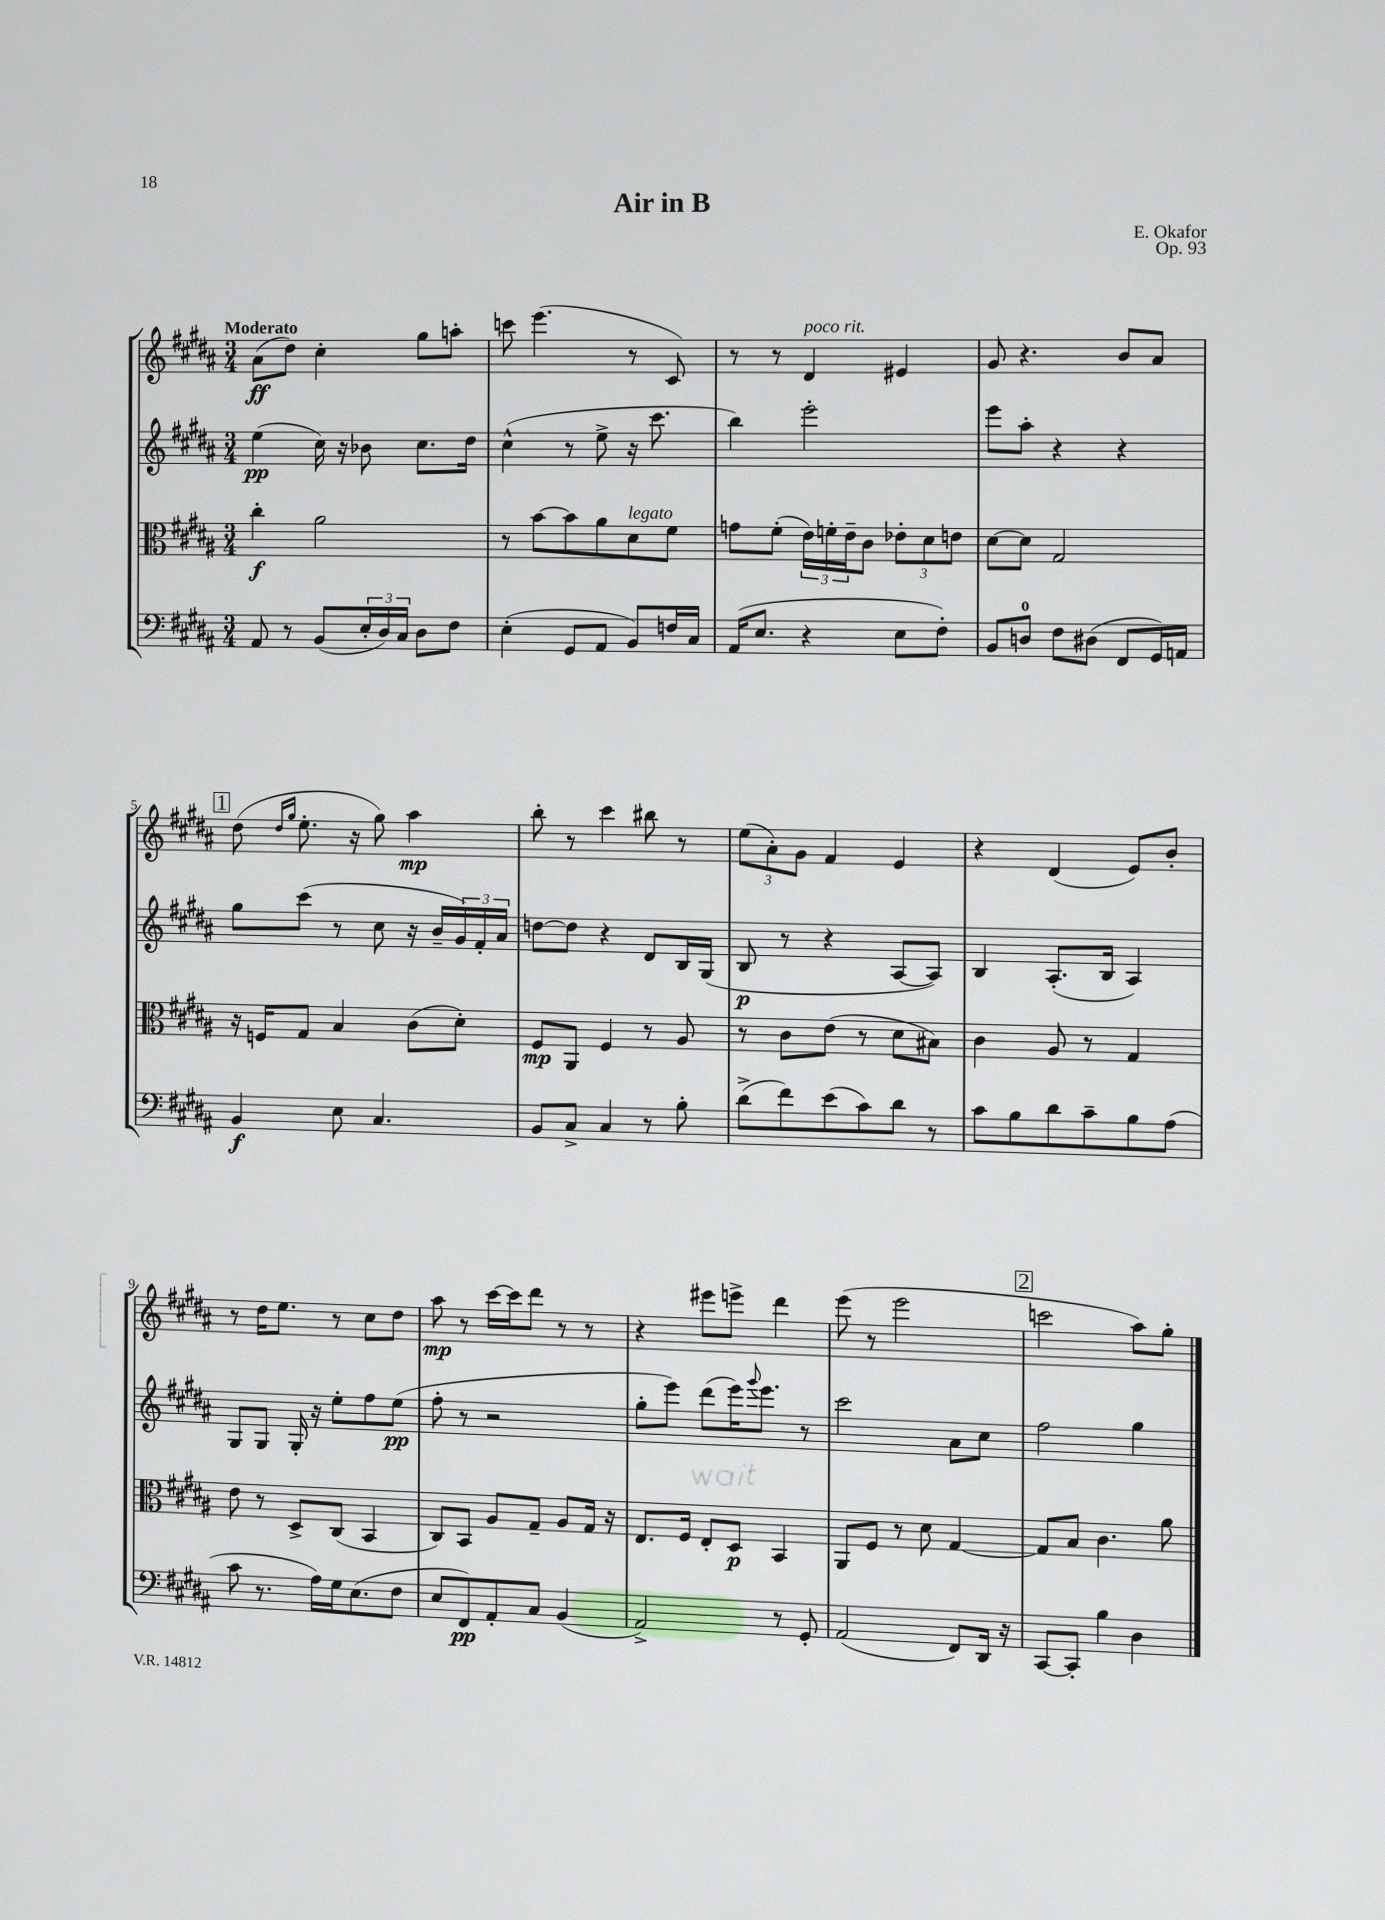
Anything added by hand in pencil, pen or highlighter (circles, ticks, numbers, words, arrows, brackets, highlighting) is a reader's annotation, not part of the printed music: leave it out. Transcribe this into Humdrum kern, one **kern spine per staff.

**kern	**kern	**kern	**kern
*staff4	*staff3	*staff2	*staff1
*clefF4	*clefC3	*clefG2	*clefG2
*k[f#c#g#d#a#]	*k[f#c#g#d#a#]	*k[f#c#g#d#a#]	*k[f#c#g#d#a#]
*M3/4	*M3/4	*M3/4	*M3/4
8AA#	4cc#'	(4ee	(8a#
8r	.	.	8dd#)
(8BB	2a#	16cc#)	4cc#'
.	.	16r	.
24E'	.	8b-	.
24D#)	.	.	.
24C#	.	.	.
8D#	.	8.cc#	8gg#
8F#	.	.	8aa'
.	.	16dd#	.
=	=	=	=
(4E'	8r	(4cc#^^	8ccc
.	[8b	.	(4.eee
8GG#	8b]	8r	.
8AA#	8a#	8ee^	.
8BB)	8d#	16r	8r
.	.	8.ccc#	.
16F	8f#	.	8c#)
16C#	.	.	.
=	=	=	=
(16AA#	8g	4bb)	8r
8.E	.	.	.
.	(8f#'	.	8r
4r	24e)	2eee'	4d#
.	24f'	.	.
.	24e~	.	.
.	8c#	.	.
8E	12e-'	.	4e#
.	12d#	.	.
8F#')	.	.	.
.	12e	.	.
=	=	=	=
8BB	[8d#	8eee	8g#
8D	8d#]	8aa#'	4.r
8F#	2G#	4r	.
(8D#	.	.	.
8FF#	.	4r	8b
16GG#)	.	.	8a#
16AA	.	.	.
=	=	=	=
4BB	16r	8gg#	(8dd#
.	16F	.	.
.	.	.	16qqdd#
.	.	.	16qqgg#
.	8G#	(8ccc#	8.ee'
8E	4B	8r	.
.	.	.	16r
4.C#	.	8cc#	8gg#)
.	(8c#	16r	4aa#
.	.	16b~	.
.	8d#')	24g#)	.
.	.	24f#'	.
.	.	24a#	.
=	=	=	=
8BB	8F#	[8dd	8bb'
8C#^	8AA#	8dd]	8r
4C#	4F#	4r	4ccc#
8r	8r	8d#	8bb#
8B'	8A#	16B	8r
.	.	(16G#	.
=	=	=	=
(8d#^	8r	8B	(12ee
.	.	.	12a#')
8f#)	8c#	8r	.
.	.	.	12g#
(8e	(8e	4r	4f#
8c#)	8r	.	.
8d#	8d#	[8A#	4e
8r	8B#)	8A#])	.
=	=	=	=
8c#	4c#	4B	4r
8B	.	.	.
8d#	8A#	(8.A#'	(4d#
8c#~	8r	.	.
.	.	16B	.
8B	4G#	4A#)	8e)
(8A#	.	.	8b'
=	=	=	=
8c#	8e	8G#	8r
8.r	8r	8G#	16dd#
.	.	.	8.ee
.	8D#^	16G#'	.
16A#)	.	16r	.
16G#	(8C#	8ee'	8r
(8.E	.	.	.
.	4BB	8ff#	8cc#
8F#	.	(8ee	8dd#
=	=	=	=
8E	8C#)	8ff#'	8aa#
8FF#)	8BB	8r	8r
8AA#'	8A#	2r	[16ccc#
.	.	.	16ccc#]
8C#	8G#~	.	8ddd#
(4BB	8A#	.	8r
.	16G#	.	8r
.	16r	.	.
=	=	=	=
2AA#^)	8.E	8gg#'	4r
.	.	8eee)	.
.	16F#	.	.
.	8E'	(8ddd#	8eee#
.	8D#	16eee)	8eee^
.	.	8qqggg#	.
.	.	8.eee	.
8r	4BB	.	4ddd#
8GG#'	.	8r	.
=	=	=	=
(2AA#	8AA#	2ccc#	(8eee
.	8F#	.	8r
.	8r	.	2eee
.	8d#	.	.
8FF#)	[4G#	8a#	.
16DD#	.	8cc#	.
16r	.	.	.
=	=	=	=
[8CC#	8G#]	2ff#	2ccc
8CC#']	8B	.	.
4B	4.c#	.	.
4D#	.	4gg#	8aa#)
.	8a#	.	8gg#'
==	==	==	==
*-	*-	*-	*-
